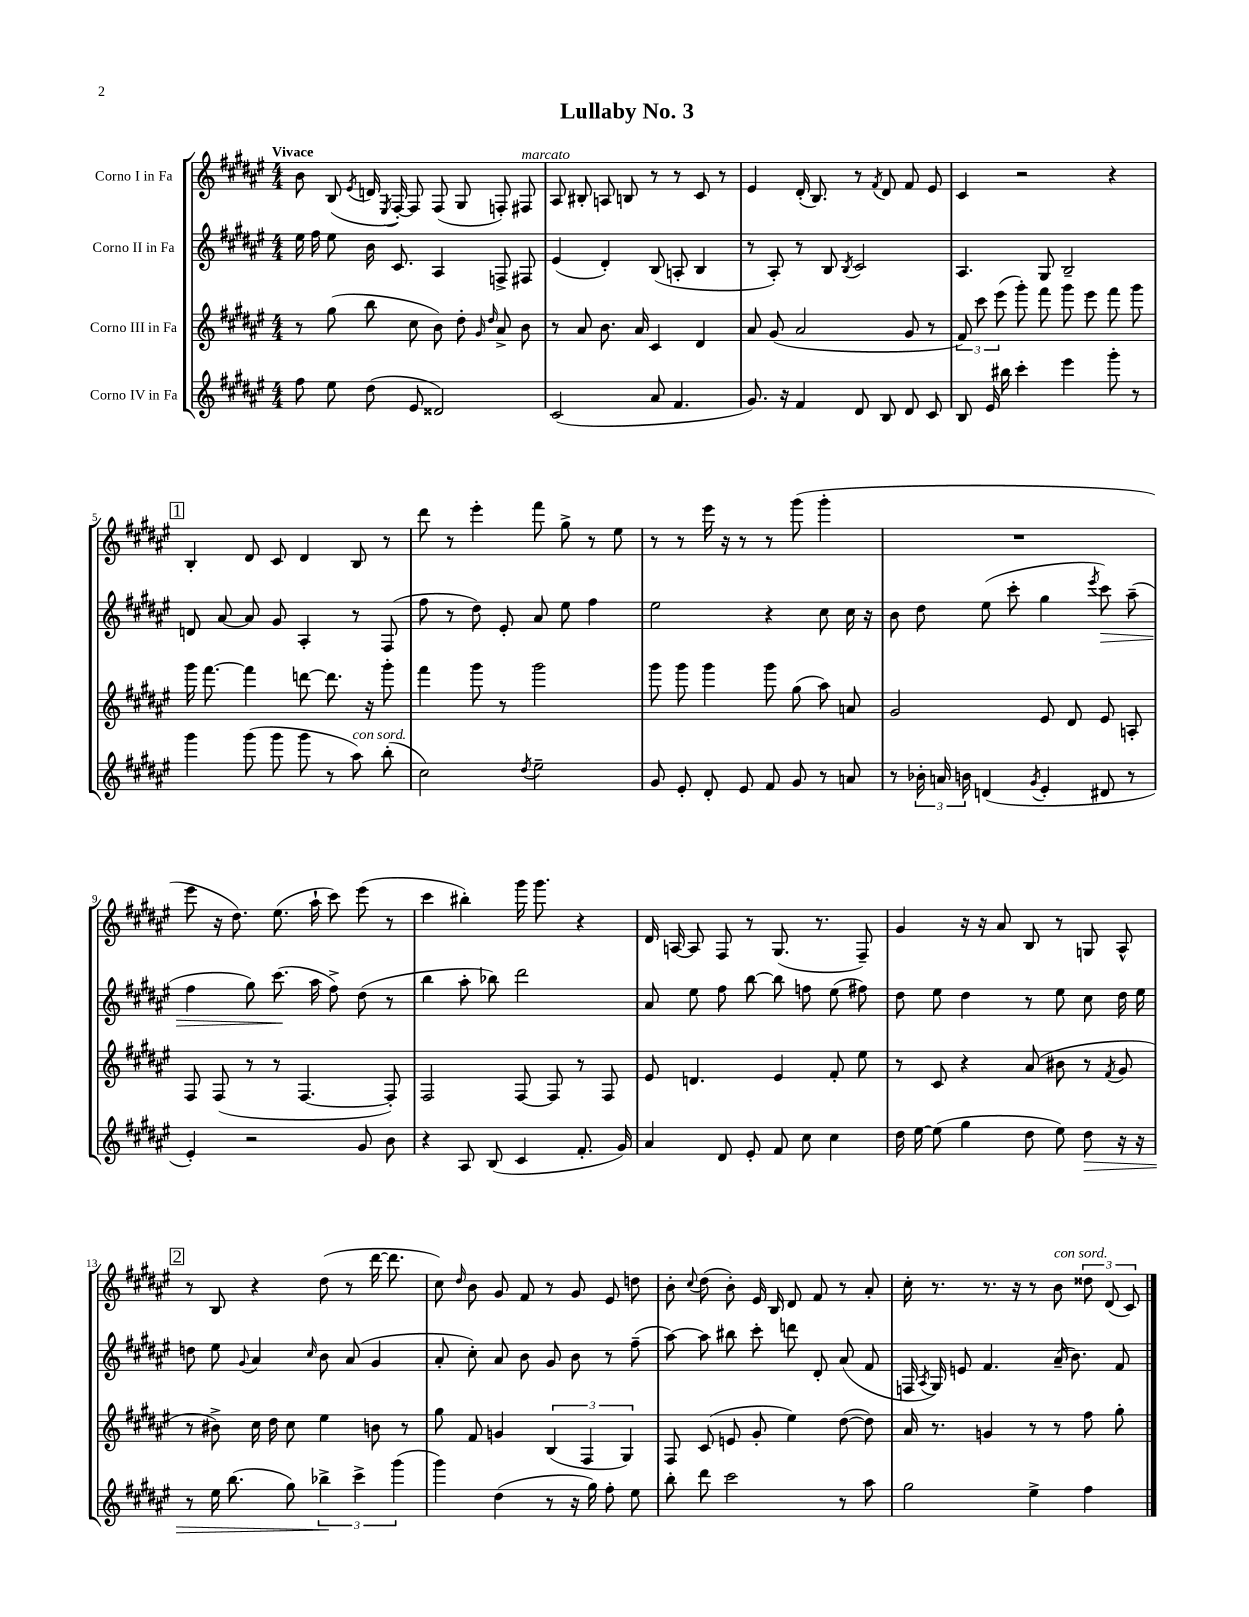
\header { title = "Lullaby No. 3" }
<<
\new StaffGroup <<
\new Staff = "s0" \with { instrumentName = "Corno I in Fa" } {
    \clef treble \key fis \major \numericTimeSignature \time 4/4 \tempo "Vivace"
    \autoBeamOff b'8 b8( \acciaccatura { eis'8 } d'16 \acciaccatura { eis8 } fis16~-.) fis8 fis8( gis8 f8-.) fis8^\markup { \italic "marcato" } |
    ais8 bis8-. a8 b8 r8 r8 cis'8 r8 |
    eis'4 dis'16-.( b8.) r8 \acciaccatura { fis'8 } dis'8 fis'8 eis'8 |
    cis'4 r2 r4 |
    \mark \markup { \box "1" } b4-. dis'8 cis'8 dis'4 b8 r8 |
    dis'''8 r8 eis'''4-. fis'''8 gis''8-> r8 eis''8 |
    r8 r8 eis'''16 r16 r8 r8 gis'''8( gis'''4-. |
    R1 |
    eis'''8 r16 dis''8.) eis''8.( ais''16-! cis'''8) eis'''8( r8 |
    cis'''4 bis''4-.) gis'''16 gis'''8. r4 |
    dis'16 a16~ a8 fis8 r8 gis8.( r8. fis8--) |
    gis'4 r16 r16 ais'8 b8 r8 g8 ais8-^ |
    \mark \markup { \box "2" } r8 b8 r4 dis''8( r8 dis'''16~ dis'''8. |
    cis''8) \grace { dis''16 } b'8 gis'8 fis'8 r8 gis'8 eis'8 d''8 |
    b'8-. \appoggiatura { cis''8 } dis''8( b'8-.) eis'16 b16 dis'8 fis'8 r8 ais'8-. |
    cis''16-. r8. r8. r16 r8 b'8^\markup { \italic "con sord." } \tuplet 3/2 { disis''8 dis'8( cis'8) } \bar "|." |
}
\new Staff = "s1" \with { instrumentName = "Corno II in Fa" } {
    \clef treble \key fis \major \numericTimeSignature \time 4/4
    \autoBeamOff eis''16 fis''16 eis''8 b'16 cis'8. ais4 f8-> fis8 |
    eis'4( dis'4-.) b8( a8-. b4 |
    r8 ais8-.) r8 b8 \acciaccatura { b8 } cis'2 |
    ais4. gis8 b2-- |
    \mark \markup { \box "1" } d'8 ais'8~ ais'8 gis'8 ais4-. r8 fis8( |
    fis''8 r8 dis''8) eis'8-. ais'8 eis''8 fis''4 |
    eis''2 r4 cis''8 cis''16 r16 |
    b'8 dis''8 eis''8( cis'''8-. gis''4 \acciaccatura { eis'''8 } cis'''8\>) ais''8--( |
    fis''4 gis''8) cis'''8.\!( ais''16 fis''8->) dis''8( r8 |
    b''4 ais''8-. bes''8) dis'''2 |
    ais'8 eis''8 fis''8 b''8~ b''8 f''8 eis''8( fis''8) |
    dis''8 eis''8 dis''4 r8 eis''8 cis''8 dis''16 eis''16 |
    \mark \markup { \box "2" } d''8 eis''8 \appoggiatura { gis'8 } ais'4 \grace { cis''16 } b'8 ais'8( gis'4 |
    ais'8-. cis''8-.) ais'8 b'8 gis'8 b'8 r8 fis''8--( |
    ais''8~) ais''8 bis''8 cis'''8-. d'''8 dis'8-. ais'8( fis'8 |
    f16 \acciaccatura { ais8 } gis16) e'8 fis'4. ais'16--( b'8.) fis'8 \bar "|." |
}
\new Staff = "s2" \with { instrumentName = "Corno III in Fa" } {
    \clef treble \key fis \major \numericTimeSignature \time 4/4
    \autoBeamOff r8 gis''8( b''8 cis''8 b'8) dis''8-. \grace { gis'16 dis''16 } ais'8-> b'8 |
    r8 ais'8 b'8. ais'16 cis'4 dis'4 |
    ais'8 gis'8( ais'2 gis'8 r8 |
    \tuplet 3/2 { fis'8) cis'''8 eis'''8( } gis'''8-.) fis'''8 gis'''8 eis'''8 fis'''8 gis'''8 |
    \mark \markup { \box "1" } gis'''16 fis'''8.~ fis'''4 d'''8~ d'''8. r16 gis'''8-. |
    fis'''4 gis'''8 r8 gis'''2 |
    gis'''8 gis'''8 gis'''4 gis'''8 gis''8( ais''8) a'8 |
    gis'2 eis'8 dis'8 eis'8 a8-. |
    fis8 fis8( r8 r8 fis4.~ fis8-.) |
    fis2 fis8~ fis8 r8 fis8 |
    eis'8 d'4. eis'4 fis'8-. eis''8 |
    r8 cis'8 r4 ais'8( bis'8 r8 \acciaccatura { fis'8 } gis'8 |
    \mark \markup { \box "2" } r8 bis'8->) cis''16 dis''16 cis''8 eis''4 b'8 r8 |
    gis''8 fis'8 g'4 \tuplet 3/2 { b4( fis4 gis4) } |
    fis8 cis'8( e'8 gis'8-. eis''4) dis''8~( dis''8) |
    ais'16 r8. g'4 r8 r8 fis''8 gis''8-. \bar "|." |
}
\new Staff = "s3" \with { instrumentName = "Corno IV in Fa" } {
    \clef treble \key fis \major \numericTimeSignature \time 4/4
    \autoBeamOff fis''8 eis''8 dis''8( eis'8 disis'2) |
    cis'2( ais'8 fis'4. |
    gis'8.) r16 fis'4 dis'8 b8 dis'8 cis'8 |
    b8 eis'16 bis''16 cis'''4-. eis'''4 gis'''8-. r8 |
    \mark \markup { \box "1" } gis'''4 gis'''8( gis'''8 gis'''8 r8 ais''8^\markup { \italic "con sord." }) b''8-.( |
    cis''2) \acciaccatura { dis''8 } eis''2-- |
    gis'8 eis'8-. dis'8-. eis'8 fis'8 gis'8 r8 a'8 |
    r8 \tuplet 3/2 { bes'16-. a'16 b'16 } d'4( \acciaccatura { gis'8 } eis'4-. dis'8 r8 |
    eis'4-.) r2 gis'8 b'8 |
    r4 ais8 b8( cis'4 fis'8.-. gis'16) |
    ais'4 dis'8 eis'8-. fis'8 cis''8 cis''4 |
    dis''16 eis''16~ eis''8( gis''4 dis''8 eis''8) dis''8\> r16 r16 |
    \mark \markup { \box "2" } r8 eis''16 b''8.( gis''8) \tuplet 3/2 { bes''4->\! cis'''4-> gis'''4( } |
    gis'''4) dis''4( r8 r16 gis''16) fis''8-. eis''8 |
    b''8-. dis'''8 cis'''2 r8 ais''8 |
    gis''2 eis''4-> fis''4 \bar "|." |
}
>>
>>
